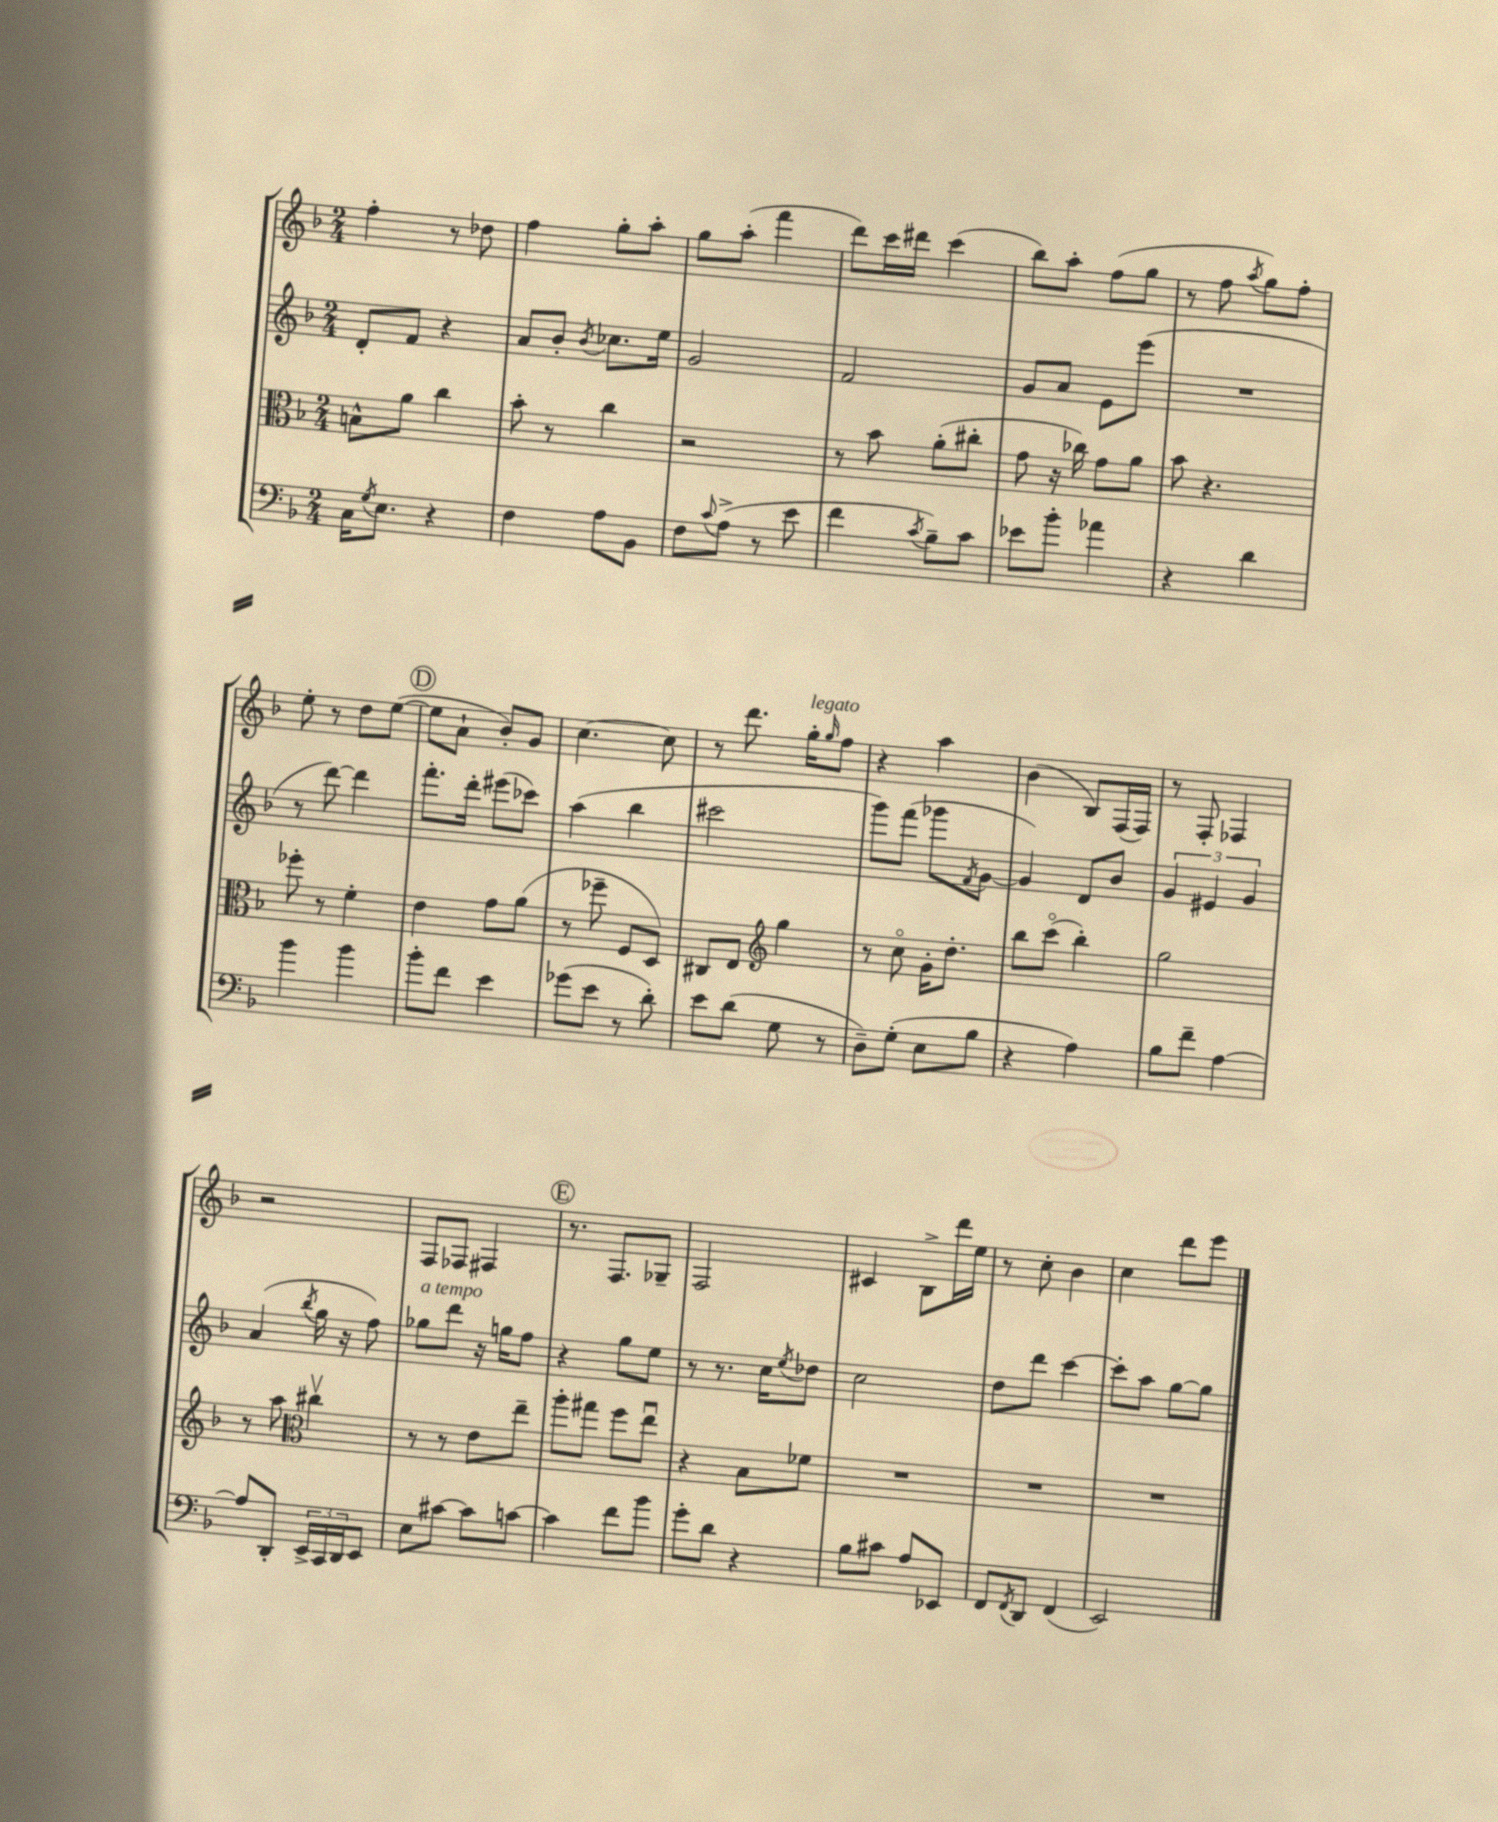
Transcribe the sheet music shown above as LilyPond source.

<<
\new StaffGroup <<
\new Staff = "s0" {
    \clef treble \key f \major \numericTimeSignature \time 2/4
    f''4-. r8 des''8 |
    f''4 g''8-. a''8-. |
    g''8 a''8-.( f'''4 |
    d'''8) c'''16 dis'''16 c'''4( |
    bes''8) a''8-. f''8( g''8 |
    r8 f''8 \acciaccatura { a''8 } g''8) f''8-. |
    e''8-. r8 d''8 e''8~( |
    \mark \markup { \circle "D" } e''8 a'8-! bes'8-.) g'8 |
    c''4.~ c''8 |
    r8 d'''8. g''16-.^\markup { \italic "legato" } \grace { g''16 } f''8 |
    r4 a''4 |
    bes'4( bes8) f16( f16) |
    r8 f8-. fes4 |
    r2 |
    f8 fes8 fis4 |
    \mark \markup { \circle "E" } r8. f8. ges8-- |
    f2 |
    cis'4 bes8-> d'''16 e''16 |
    r8 c''8-. bes'4 |
    c''4 d'''8 e'''8 \bar "|." |
}
\new Staff = "s1" {
    \clef treble \key f \major \numericTimeSignature \time 2/4
    d'8-. f'8 r4 |
    a'8 bes'8-. \acciaccatura { bes'8 } ces''8. e''16 |
    g'2 |
    f'2 |
    g'8 a'8 e'8 e'''8( |
    R2 |
    r8 d'''8~) d'''4 |
    \mark \markup { \circle "D" } f'''8.-. d'''16-. eis'''8( ces'''8) |
    a''4( bes''4 |
    cis'''2 |
    g'''8) f'''8( ges'''8 \acciaccatura { f'8 } g'8~ |
    g'4) d'8 bes'8 |
    \tuplet 3/2 { g'4 eis'4 g'4 } |
    a'4( \acciaccatura { bes''8 } g''16 r16 f''8) |
    ges''8^\markup { \italic "a tempo" } d'''8 r16 g''16 f''8 |
    \mark \markup { \circle "E" } r4 g''8 e''8 |
    r8 r8. c''16 \acciaccatura { e''8 } des''8 |
    c''2 |
    d''8 d'''8 c'''4~ |
    c'''8-. a''8 g''8~ g''8 \bar "|." |
}
\new Staff = "s2" {
    \clef alto \key f \major \numericTimeSignature \time 2/4
    b8-^ a'8 c''4 |
    bes'8-. r8 c''4 |
    r2 |
    r8 bes'8 a'8-.( cis''8-. |
    g'8 r16 ces''16) g'8 a'8 |
    bes'8 r4. |
    fes''8-. r8 f'4-. |
    \mark \markup { \circle "D" } e'4 g'8 a'8( |
    r8 fes''8-- f8 d8) |
    cis8 e8 \clef treble g''4 |
    r8 c''8\flageolet g'16-. d''8.-. |
    bes''8 c'''8\flageolet( bes''4-.) |
    g''2 |
    r8 a''8 \clef alto cis''4\upbow |
    r8 r8 e'8 e''8-- |
    \mark \markup { \circle "E" } a''8-. gis''8 f''8 e''8\downbow |
    r4 bes8 fes'8 |
    R2 |
    R2 |
    R2 \bar "|." |
}
\new Staff = "s3" {
    \clef bass \key f \major \numericTimeSignature \time 2/4
    c16 \acciaccatura { g8 } e8. r4 |
    f4 a8 bes,8 |
    f8 \appoggiatura { c'8 } a8->( r8 e'8 |
    f'4 \acciaccatura { c'8 } bes8--) c'8 |
    ees'8 bes'8-. aes'4 |
    r4 d'4 |
    bes'4 bes'4 |
    \mark \markup { \circle "D" } bes'8-. f'8 e'4 |
    ges'8( e'8 r8 d'8-.) |
    e'8 d'8( g8 r8 |
    d8--) g8-.( e8 bes8 |
    r4 a4) |
    bes8 f'8-- a4~ |
    a8 d,8-. \tuplet 3/2 { e,16-> c,16 d,16 } e,8 |
    e8 cis'8~ cis'8 c'8~ |
    \mark \markup { \circle "E" } c'4 f'8 bes'8 |
    g'8-. d'8 r4 |
    bes8 cis'8 a8 ees,8 |
    f,8 \acciaccatura { f,8 } d,8 f,4( |
    e,2) \bar "|." |
}
>>
>>
\layout { \context { \Score \remove "Bar_number_engraver" } }
